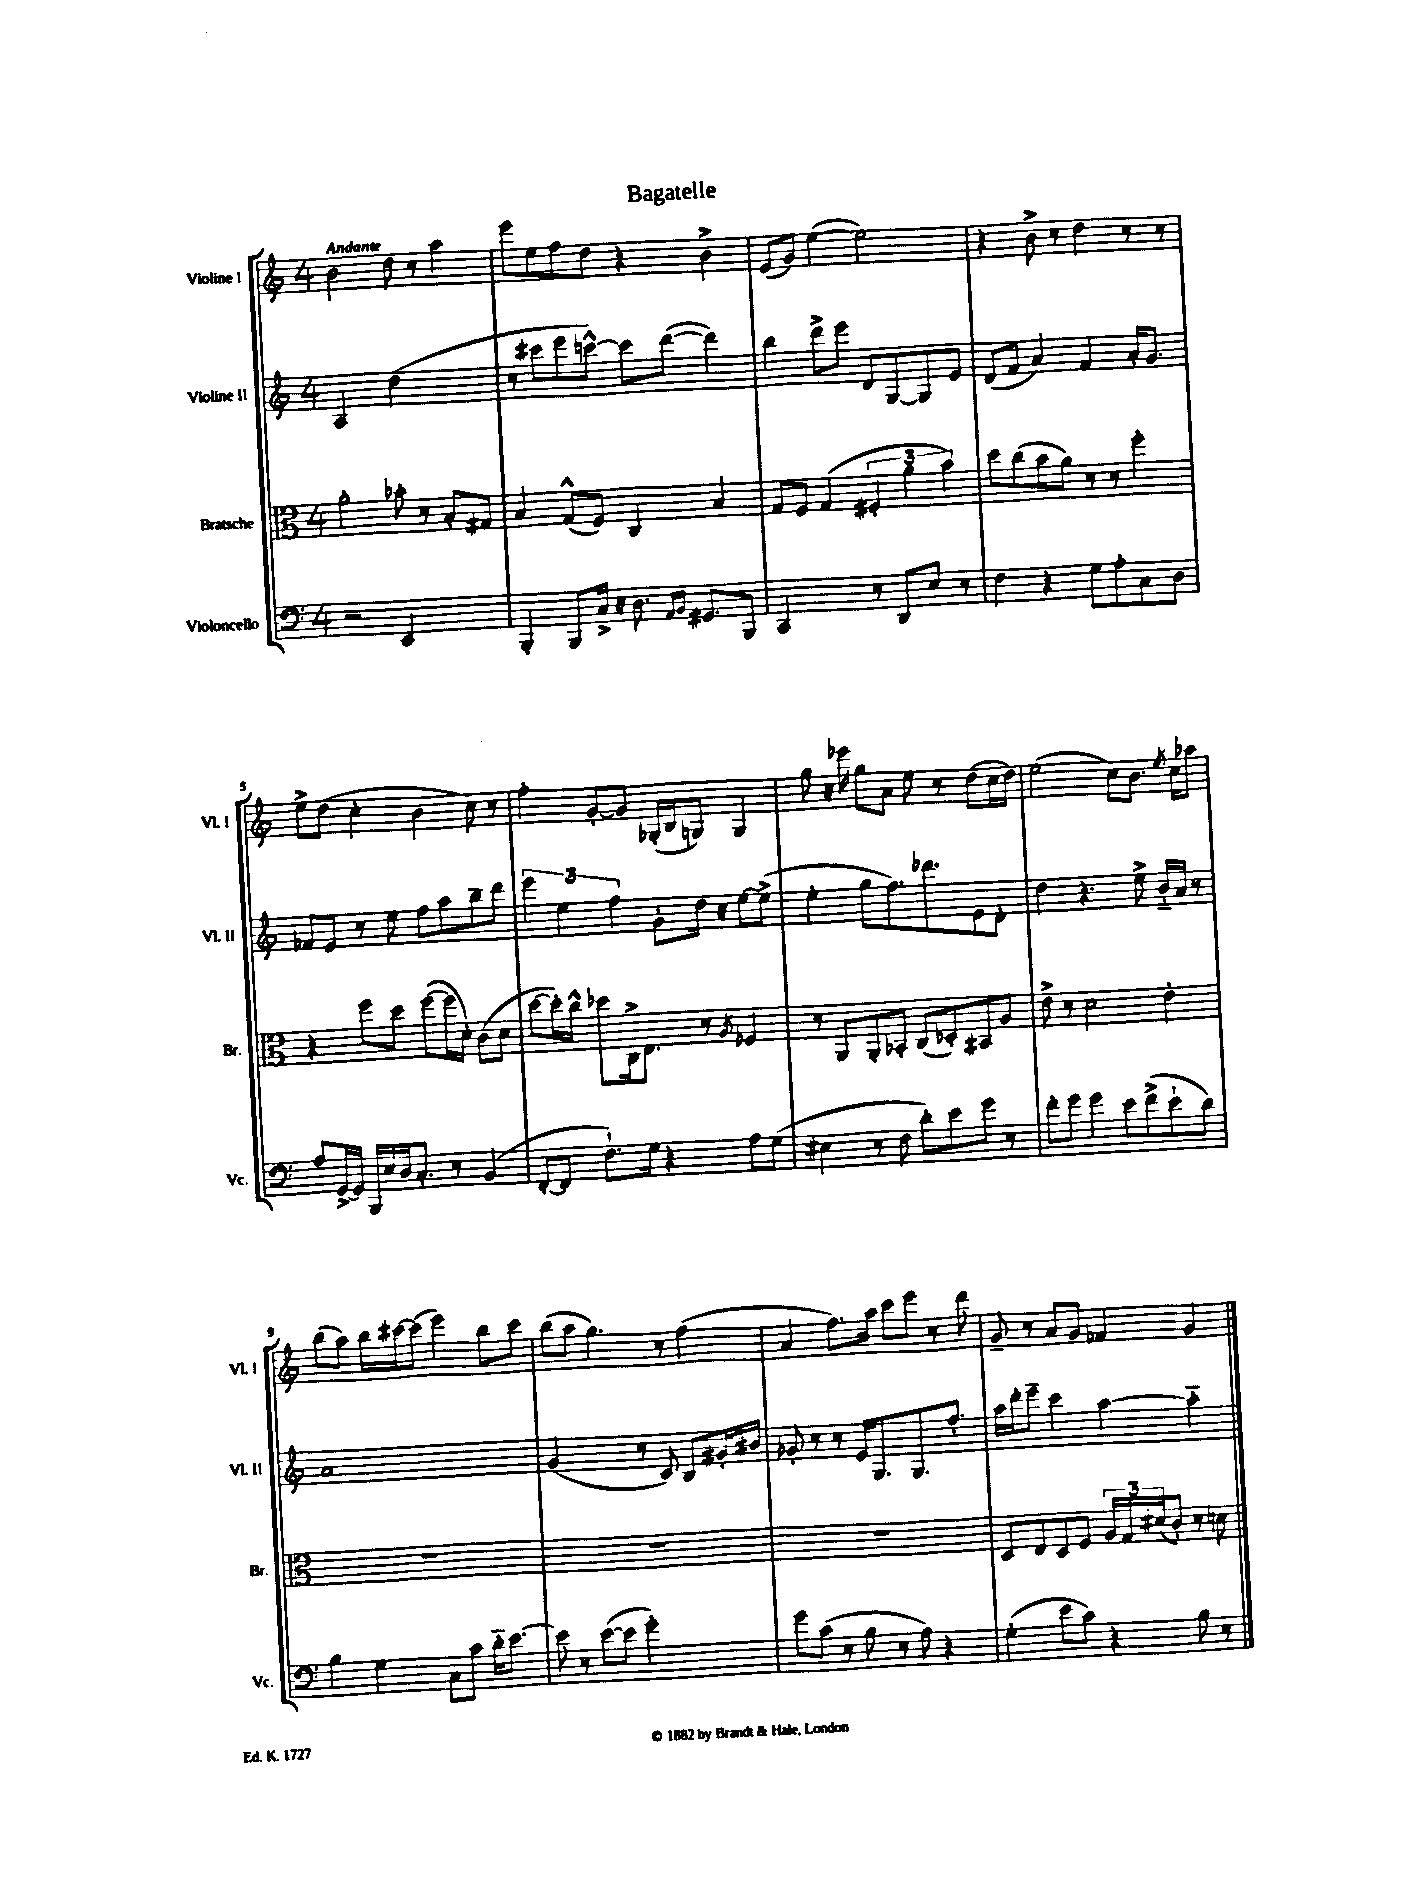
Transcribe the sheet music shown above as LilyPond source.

\header { title = "Bagatelle" }
<<
\new StaffGroup <<
\new Staff = "s0" \with { instrumentName = "Violine I" shortInstrumentName = "Vl. I" } {
    \clef treble \key c \major \once \override Staff.TimeSignature.style = #'single-digit \time 4/4 \tempo "Andante"
    b'2 d''8 r8 a''4 |
    e'''8 e''8 f''8 d''8 r4 b'4-> |
    e'8( g'8) e''4~( e''2) |
    r4 b'8-> r8 d''4 r8 r8 |
    e''8-> d''8( c''4-. b'4 c''8) r8 |
    f''4-. g'8~-. g'8 ges16-.( b16 g8) g4 |
    g''8 r16 ees'''16 g''8 a'8 e''8 r8 d''8( c''16 d''16) |
    e''2( c''8) b'8. \acciaccatura { e''8 } c''16 aes''8 |
    b''8( a''8) b''16 cis'''16~ cis'''8( e'''4) b''8 cis'''8 |
    b''8( a''8 g''4.) r8 f''4( |
    a'4 f''8.) a''16 c'''8 e'''8 r8 d'''8 |
    g'8-- r8 a'8 g'8 fes'4 g'4 \bar "|." |
}
\new Staff = "s1" \with { instrumentName = "Violine II" shortInstrumentName = "Vl. II" } {
    \clef treble \key c \major \once \override Staff.TimeSignature.style = #'single-digit \time 4/4
    a2 d''2( |
    r8 cis'''8 e'''8 c'''8~-^) c'''8 d'''8~( d'''4) |
    b''4 d'''8-> e'''8 d'8 g8~ g8 e'8 |
    d'8( f'8 a'4) f'4 a'16-. g'8. |
    fes'8 e'8 r8 e''8 f''8 a''8 b''8-- d'''8 |
    \tuplet 3/2 { e'''4 e''4 f''4 } g'8-. d''16 r16 e''8~ e''8->( |
    e''4-. g''8 f''8.) des'''8. e'8 d'8-. |
    d''4 r4. e''8-> b'16-_ a'16 r8 |
    a'1 |
    g'2( r8 c'8) b8 gis'16-. bis'16 |
    ges'8-. r8 r8 e'16 g8. g8. f''8.-. |
    a''16 d'''16-. e'''8-- c'''4 a''4~ a''4-_ \bar "|." |
}
\new Staff = "s2" \with { instrumentName = "Bratsche" shortInstrumentName = "Br." } {
    \clef alto \key c \major \once \override Staff.TimeSignature.style = #'single-digit \time 4/4
    a'2-. bes'8-. r8 b8-. gis8 |
    b4 g8-^( f8) c4 b4 |
    g8 f8 g4( \tuplet 3/2 { fis4-. a'4 b'4) } |
    d''8 c''8( b'8 a'8) r8 r8 f''4-. |
    r4 f''8 d''8 f''8~( f''16 d'16-.) c'8( d'8 |
    d''8~ d''16-.) c''16-^ des''8 c16-> e8. r8 \acciaccatura { a8 } fes4 |
    r8 a,8 a,8-. bes,8-. c8( des8-.) bis,8 a8 |
    e'8-> r8 d'2 e'4-. |
    R1 |
    R1 |
    R1 |
    d8 e8 d8 f8 \tuplet 3/2 { a16 g16 dis'16( } c'8-.) r8 d'8 \bar "|." |
}
\new Staff = "s3" \with { instrumentName = "Violoncello" shortInstrumentName = "Vc." } {
    \clef bass \key c \major \once \override Staff.TimeSignature.style = #'single-digit \time 4/4
    r2 e,2 |
    b,,4-. b,,8 c16-> r16 d8. \grace { a,16 b,16 } gis,8. b,,8 |
    c,2 r8 d,8 e8 r8 |
    f4 r4 g8 a8-. c8 d8 |
    a8 g,16~-> g,16 b,,16 e16 d16 c8.-. r8 b,4( |
    f,8~-. f,8 f8.-!) g16 r4 a8 g8( |
    eis4 r8 f8 d'8-.) e'8 g'8 r8 |
    f'8-. g'8 g'4 e'8 f'8->( e'8-! d'8) |
    b4 g4 c8 c'8 d'16-_ e'8.~ |
    e'8 r8 e'8~( e'8 g'2-.) |
    g'8 c'8( r8 b8 r8 a8) r4 |
    g4-.( e'8 c'8) r4 b8 r8 \bar "|." |
}
>>
>>
